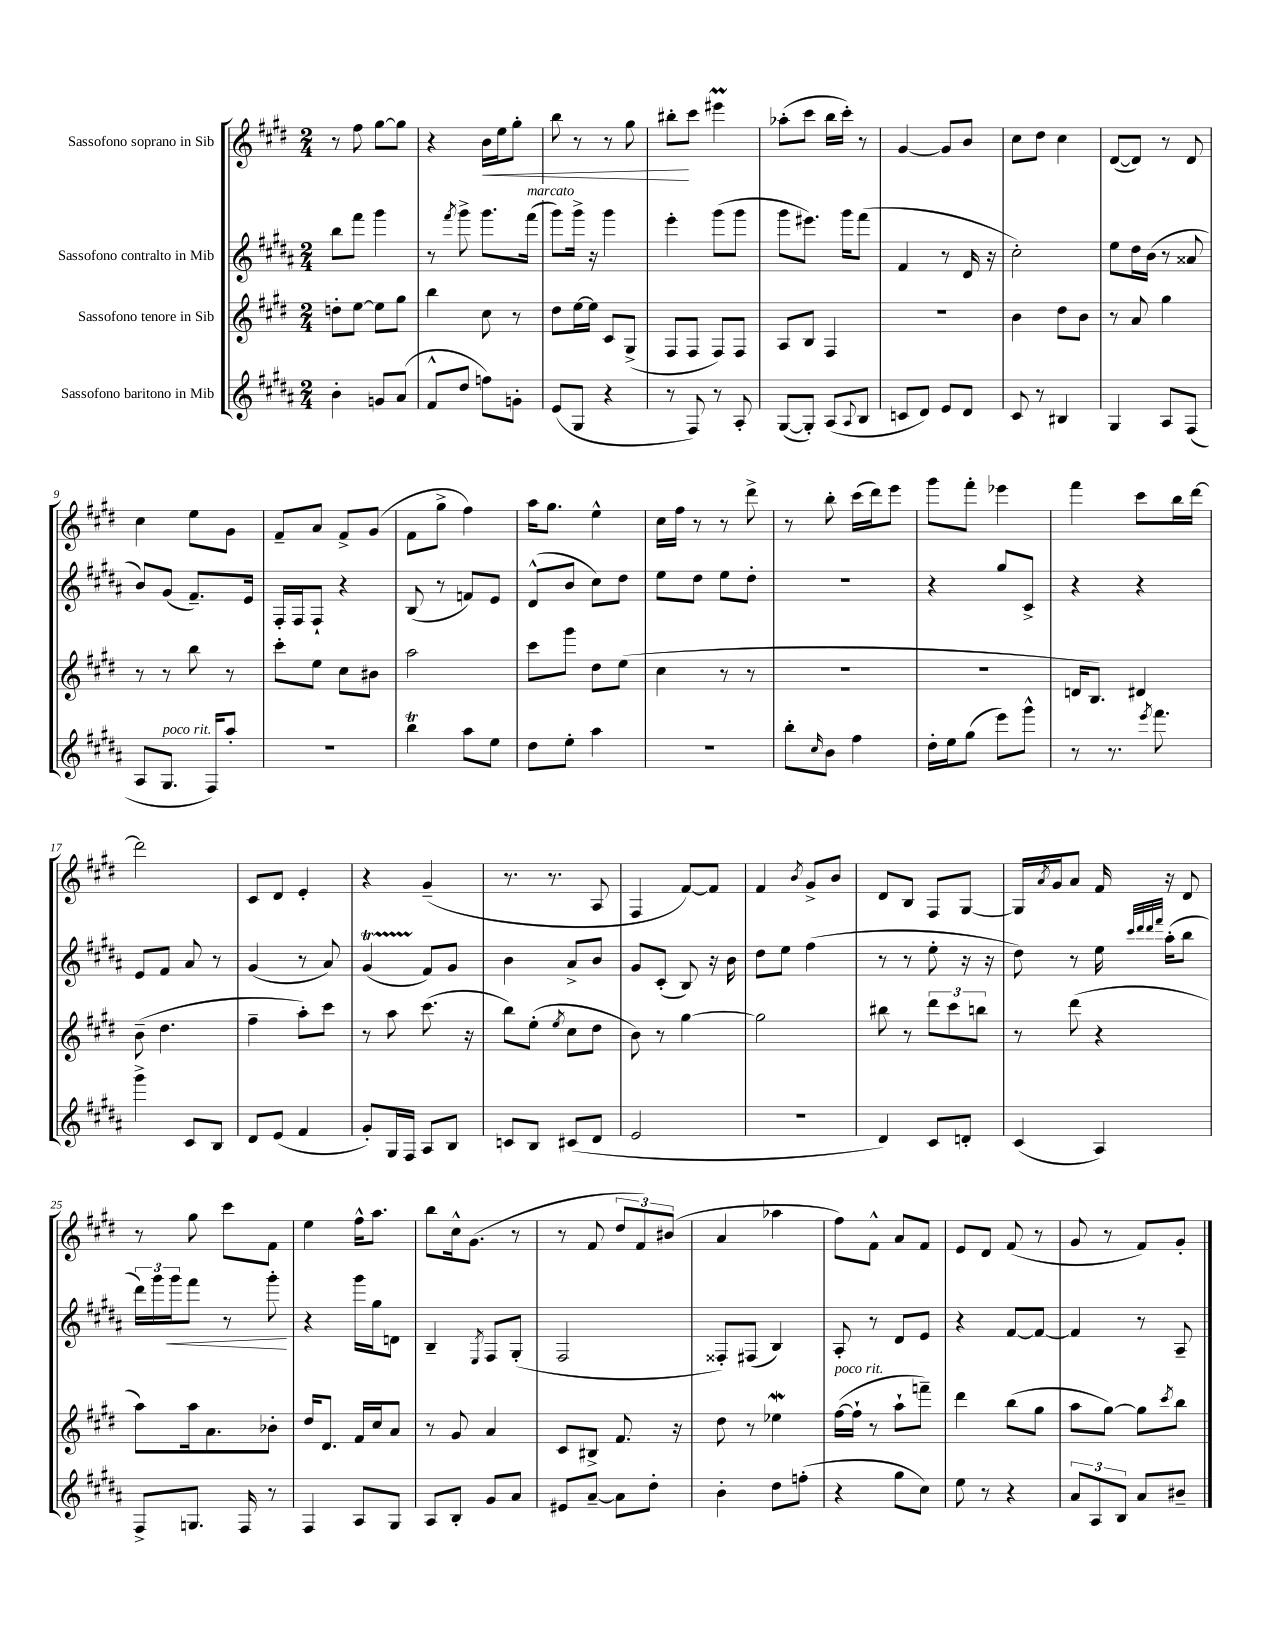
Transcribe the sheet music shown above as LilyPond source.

<<
\new StaffGroup <<
\new Staff = "s0" \with { instrumentName = "Sassofono soprano in Sib" } {
    \clef treble \key e \major \numericTimeSignature \time 2/4
    r8 fis''8 gis''8~ gis''8 |
    r4 b'16\< e''16 gis''8-. |
    b''8 r8 r8 gis''8 |
    bis''8-.\! cis'''8 eis'''4\prall |
    aes''8-.( cis'''8 b''16 cis'''16-.) r8 |
    gis'4~ gis'8 b'8 |
    cis''8 dis''8 cis''4 |
    dis'8~( dis'8) r8 dis'8 |
    cis''4 e''8 gis'8 |
    fis'8-- a'8 fis'8-> gis'8( |
    fis'8 gis''8-> fis''4) |
    a''16 gis''8. e''4-^ |
    cis''16 fis''16 r8 r8 dis'''8-> |
    r8 b''8-. cis'''16( dis'''16) e'''8 |
    gis'''8 fis'''8-. ees'''4 |
    fis'''4 cis'''8 b''16 dis'''16~ |
    dis'''2 |
    cis'8 dis'8 e'4-. |
    r4 gis'4--( |
    r8. r8. a8 |
    fis4 fis'8~) fis'8 |
    fis'4 \acciaccatura { b'8 } gis'8-> b'8 |
    dis'8 b8 fis8 gis8~ |
    gis16 \acciaccatura { a'8 } gis'16 a'8 fis'16 r16 dis'8 |
    r8 gis''8 cis'''8 fis'8 |
    e''4 fis''16-^ a''8. |
    b''8 cis''16-^ gis'8.( r8 |
    r8 fis'8 \tuplet 3/2 { dis''8 fis'8) bis'8( } |
    a'4 aes''4 |
    fis''8) fis'8-^ a'8 fis'8 |
    e'8 dis'8 fis'8( r8 |
    gis'8 r8 fis'8) gis'8-. \bar "|." |
}
\new Staff = "s1" \with { instrumentName = "Sassofono contralto in Mib" } {
    \clef treble \key b \major \numericTimeSignature \time 2/4
    b''8 fis'''8 gis'''4 |
    r8 \acciaccatura { fis'''8 } gis'''8-> gis'''8. fis'''16^\markup { \italic "marcato" }( |
    gis'''8) gis'''16-> r16 gis'''4 |
    e'''4-. gis'''8( gis'''8 |
    gis'''8 eis'''8.) gis'''16 fis'''8( |
    fis'4 r8 dis'16 r16 |
    cis''2-.) |
    e''8 dis''16 b'16( r8 aisis'8 |
    b'8) gis'8( fis'8.--) e'16 |
    fis16-. fis16 fis8-! r4 |
    b8( r8 f'8) e'8 |
    dis'8-^( b'8 cis''8) dis''8 |
    e''8 dis''8 e''8 dis''8-. |
    r2 |
    r4 gis''8 cis'8-> |
    r4 r4 |
    e'8 fis'8 ais'8 r8 |
    gis'4( r8 ais'8) |
    gis'4\startTrillSpan( fis'8\stopTrillSpan) gis'8 |
    b'4 ais'8-> b'8 |
    gis'8 cis'8-.( b8) r16 b'16 |
    dis''8 e''8 fis''4( |
    r8 r8 e''8-. r16 r16 |
    dis''8) r8 e''16 \grace { cis'''32 dis'''32 dis'''32 fis'''32 } ais''16-.( b''8 |
    \tuplet 3/2 { dis'''16) gis'''16 gis'''16\< } fis'''8 r8 gis'''8-.\! |
    r4 gis'''16 gis''16 d'8 |
    b4-- \acciaccatura { e8 } fis8 gis8-.( |
    fis2 |
    fisis8-.) fis8( b4) |
    ais8-. r8 dis'8 e'8 |
    r4 fis'8~ fis'8~ |
    fis'4 r8 ais8-- \bar "|." |
}
\new Staff = "s2" \with { instrumentName = "Sassofono tenore in Sib" } {
    \clef treble \key e \major \numericTimeSignature \time 2/4
    d''8-. e''8~ e''8 gis''8 |
    b''4 cis''8 r8 |
    dis''8 e''16~ e''16 cis'8 gis8->( |
    fis8 fis8 fis8) fis8 |
    a8 b8 fis4 |
    R2 |
    b'4 dis''8 b'8 |
    r8 a'8 gis''4 |
    r8 r8 b''8 r8 |
    cis'''8-. e''8 cis''8 bis'8 |
    a''2 |
    cis'''8 gis'''8 dis''8 e''8( |
    cis''4 r8 r8 |
    r2 |
    r2 |
    d'16 b8.) dis'4 |
    b'8--( dis''4. |
    fis''4-- a''8-.) cis'''8 |
    r8 a''8 cis'''8.( r16 |
    b''8) e''8-.( \acciaccatura { e''8 } cis''8 dis''8 |
    b'8) r8 gis''4~ |
    gis''2 |
    bis''8 r8 \tuplet 3/2 { dis'''8 cis'''8 b''8 } |
    r8 dis'''8( r4 |
    a''8) a''16 a'8. bes'8-. |
    dis''16 dis'8. fis'16 cis''16 a'8 |
    r8 gis'8 a'4 |
    cis'8 bis8-> fis'8. r16 |
    dis''8 r8 ees''4\mordent |
    fis''16~^\markup { \italic "poco rit." }( fis''16-! r8 a''8-! f'''8--) |
    dis'''4 b''8( gis''8 |
    a''8 gis''8~) gis''8 \acciaccatura { cis'''8 } b''8 \bar "|." |
}
\new Staff = "s3" \with { instrumentName = "Sassofono baritono in Mib" } {
    \clef treble \key b \major \numericTimeSignature \time 2/4
    b'4-. g'8 ais'8( |
    fis'8-^ dis''8 f''8) g'8-. |
    e'8( gis8 r4 |
    r8 fis8) r8 ais8-. |
    gis8~( gis8-.) ais8( \appoggiatura { ais8 } b8 |
    c'8 dis'8) e'8 dis'8 |
    cis'8 r8 bis4 |
    gis4 ais8 fis8( |
    ais8 gis8.^\markup { \italic "poco rit." } fis16) ais''8-. |
    r2 |
    b''4\trill ais''8 e''8 |
    dis''8 e''8-. ais''4 |
    r2 |
    b''8-. \grace { cis''16 } b'8 fis''4 |
    dis''16-. e''16 gis''8( e'''8) gis'''8-^ |
    r8 r8. \acciaccatura { e'''8 } fis'''8. |
    gis'''4-> cis'8 b8 |
    dis'8 e'8( fis'4 |
    gis'8-.) gis16 fis16 ais8 b8 |
    c'8 b8 cis'8( dis'8 |
    e'2 |
    r2 |
    dis'4) cis'8 d'8-. |
    cis'4( ais4) |
    fis8-> g8. fis16 r8 |
    fis4 ais8 gis8 |
    ais8 b8-. gis'8 ais'8 |
    eis'8 ais'8~-- ais'8 dis''8-. |
    b'4-. dis''8 f''8-.( |
    r4 gis''8 cis''8) |
    e''8 r8 r4 |
    \tuplet 3/2 { ais'8 ais8 b8 } ais'8 bis'8-- \bar "|." |
}
>>
>>
